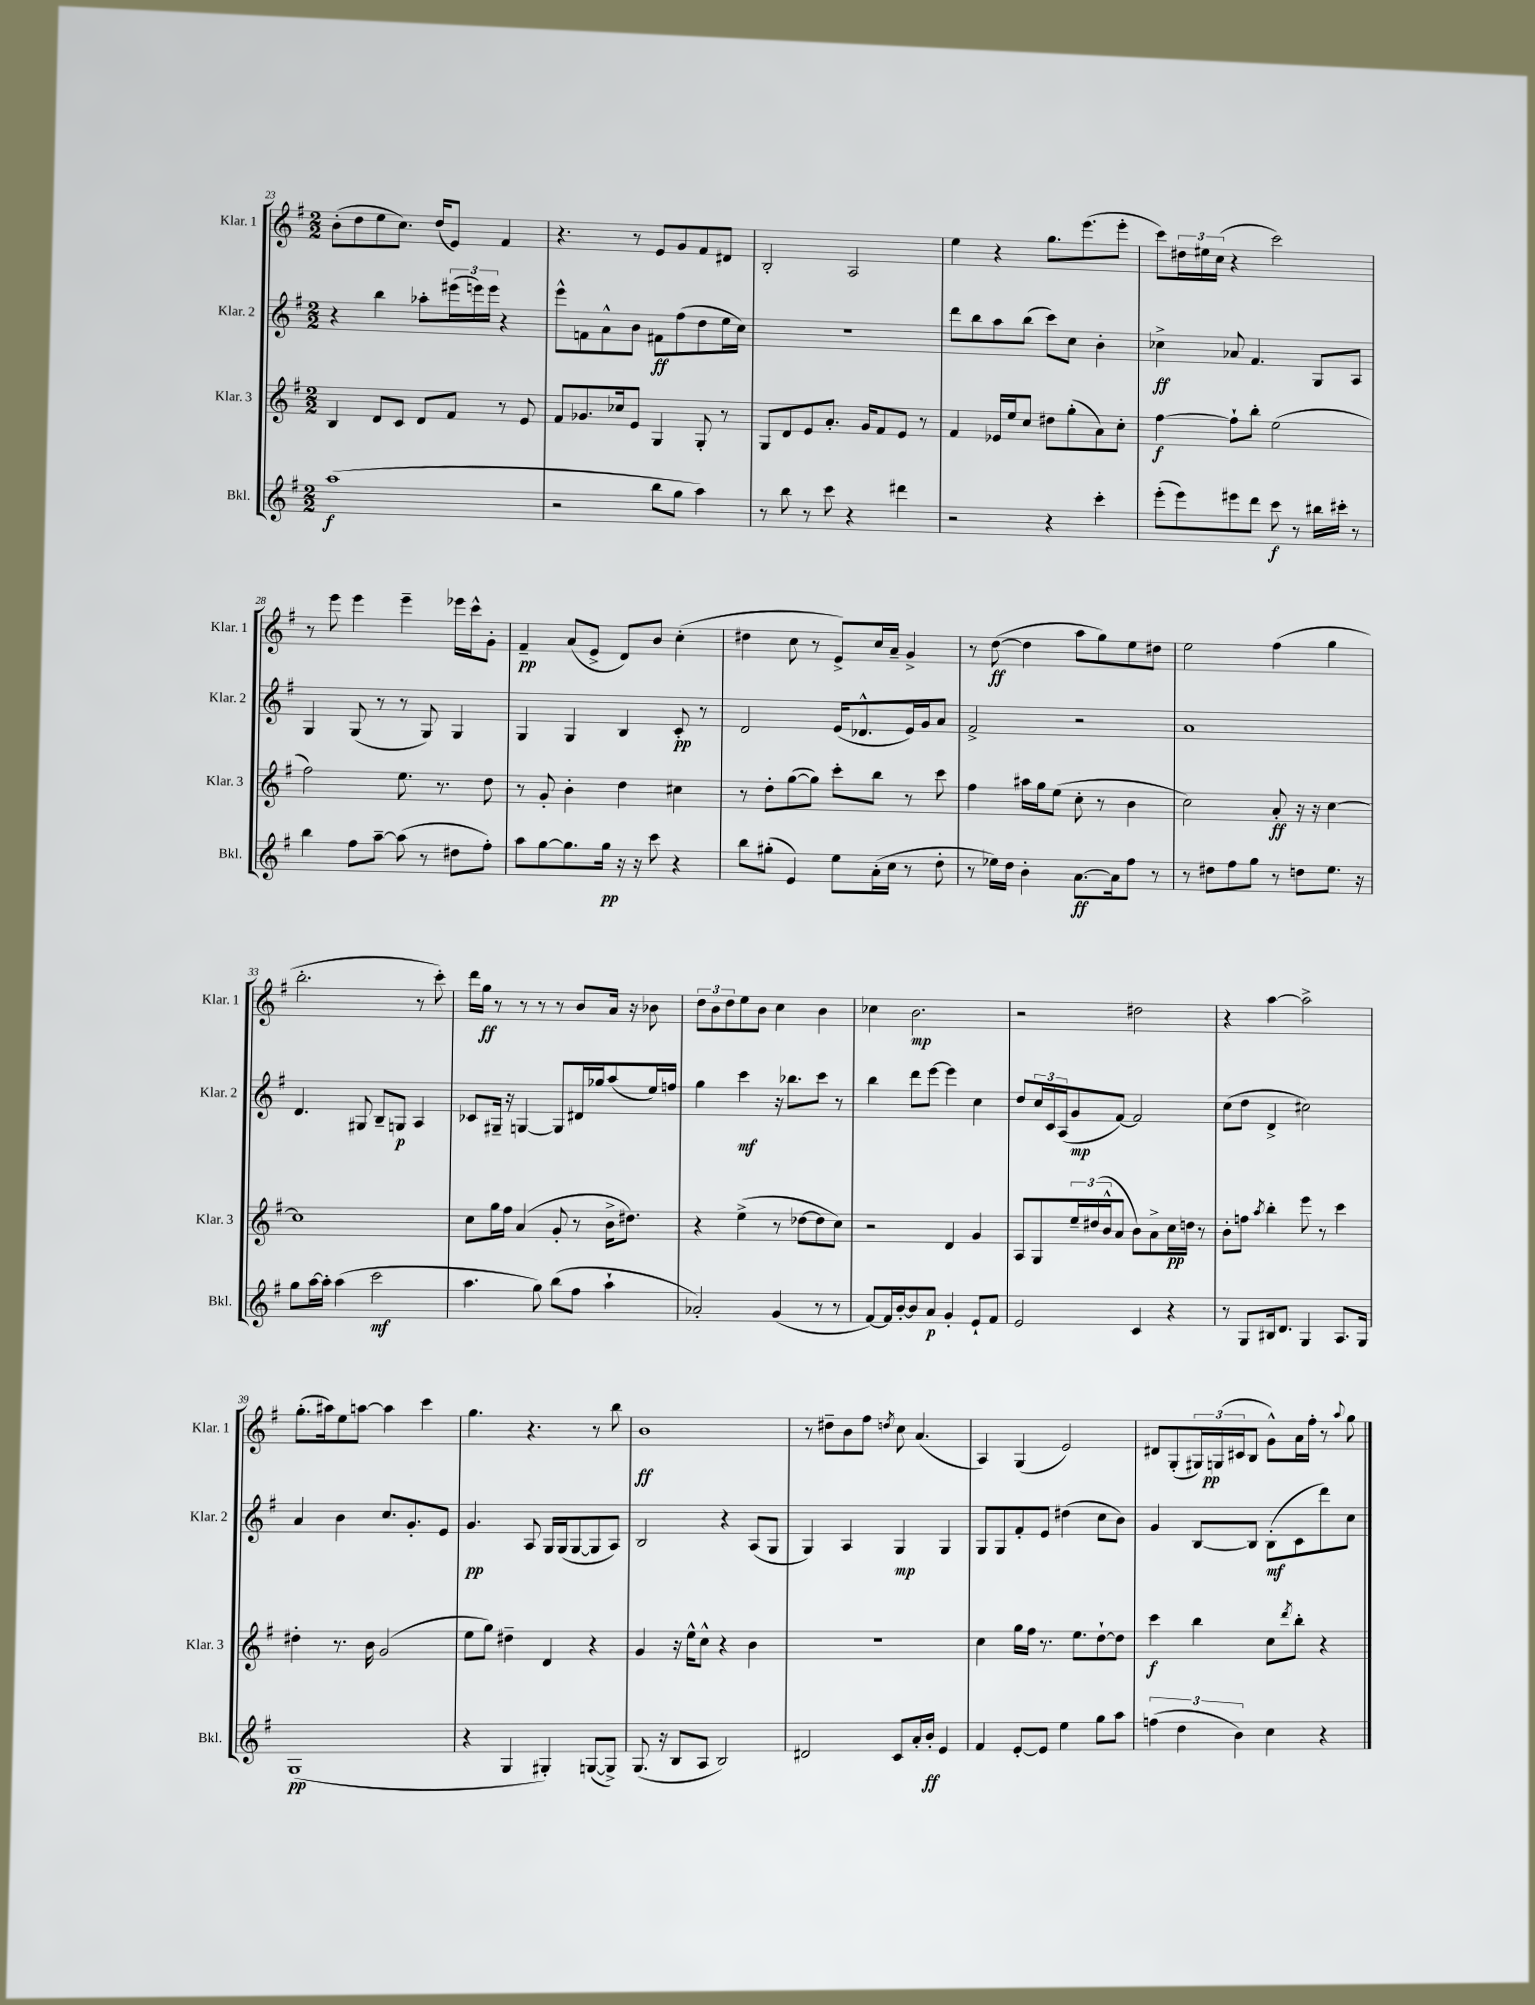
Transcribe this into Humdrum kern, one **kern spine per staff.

**kern	**dynam	**kern	**dynam	**kern	**dynam	**kern	**dynam
*part4	*part4	*part3	*part3	*part2	*part2	*part1	*part1
*staff4	*staff4	*staff3	*staff3	*staff2	*staff2	*staff1	*staff1
*I"Bkl.	*	*I"Klar. 3	*	*I"Klar. 2	*	*I"Klar. 1	*
*I'Bkl.	*	*I'Klar. 3	*	*I'Klar. 2	*	*I'Klar. 1	*
*clefG2	*	*clefG2	*	*clefG2	*	*clefG2	*
*k[f#]	*	*k[f#]	*	*k[f#]	*	*k[f#]	*
*M2/2	*	*M2/2	*	*M2/2	*	*M2/2	*
=23	=23	=23	=23	=23	=23	=23	=23
(1aa	f	4B/	.	4r	.	(8b'\L	.
.	.	.	.	.	.	8dd\	.
.	.	8d/L	.	4bb\	.	8ee\	.
.	.	8c/J	.	.	.	8.cc\J)	.
.	.	8d/L	.	8aa-X'\L	.	.	.
.	.	.	.	.	.	(16dd/KL	.
.	.	8f#/J	.	(24eee#X\L	.	8e/J)	.
.	.	.	.	24eeen\)	.	.	.
.	.	.	.	24eee\JJ	.	.	.
.	.	8r	.	4r	.	4f#/	.
.	.	8e/	.	.	.	.	.
=24	=24	=24	=24	=24	=24	=24	=24
2r	.	8f#/L	.	8eee^^\L	.	4.r	.
.	.	8.g-X/	.	8fn\	.	.	.
.	.	.	.	8a^^\	.	.	.
.	.	16cc-X/k	.	.	.	.	.
.	.	8e/J	.	8b\J	.	8r	.
8bb\L	.	4G/	.	8f#X\L	ff	8e/L	.
8gg\J	.	.	.	(8ff#\	.	8g/	.
4aa\)	.	8G'/	.	8dd\	.	8f#/	.
.	.	8r	.	16ee\L	.	8d#X/J	.
.	.	.	.	16cc\JJ)	.	.	.
=25	=25	=25	=25	=25	=25	=25	=25
8r	.	8G/L	.	1r	.	2B'/	.
8bb\	.	8d/	.	.	.	.	.
8r	.	8e/	.	.	.	.	.
8ccc\	.	8.a'/J	.	.	.	.	.
4r	.	.	.	.	.	2A/	.
.	.	16g/KL	.	.	.	.	.
.	.	8f#/	.	.	.	.	.
4ddd#X\	.	8e/J	.	.	.	.	.
.	.	8r	.	.	.	.	.
=26	=26	=26	=26	=26	=26	=26	=26
2r	.	4f#/	.	8ddd\L	.	4ee\	.
.	.	.	.	8bb\	.	.	.
.	.	16e-X/LL	.	8aa\	.	4r	.
.	.	16ee/J	.	.	.	.	.
.	.	8cc/J	.	(8bb\J	.	.	.
4r	.	8dd#X\L	.	8ccc\L)	.	8.gg\L	.
.	.	(8gg'\	.	8cc\J	.	.	.
.	.	.	.	.	.	(8.eee\	.
4ccc'\	.	8a\)	.	4b'\	.	.	.
.	.	8cc'\J	.	.	.	8eee'\J	.
=27	=27	=27	=27	=27	=27	=27	=27
(8eee'\L	.	[4ff#\	f	4cc-X^\	ff	8ccc\L)	.
8eee\)	.	.	.	.	.	24dd#X\L	.
.	.	.	.	.	.	24ee#X\	.
.	.	.	.	.	.	(24cc\JJ	.
8eee#X\	.	8ff#`\L]	.	8a-X/	.	4r	.
8ddd\J	.	8bb'\J	.	4.f#/	.	.	.
8ccc\	f	(2ee\	.	.	.	2ccc\)	.
8r	.	.	.	.	.	.	.
16bb#X\LL	.	.	.	8G/L	.	.	.
16ccc#X'\JJ	.	.	.	.	.	.	.
8r	.	.	.	8A/J	.	.	.
!!LO:LB:g=z
=28	=28	=28	=28	=28	=28	=28	=28
4bb\	.	2ff#\)	.	4G/	.	8r	.
.	.	.	.	.	.	8eee\	.
8ff#\L	.	.	.	(8G/	.	4eee\	.
[8aa~\J	.	.	.	8r	.	.	.
(8aa\]	.	8.ee\	.	8r	.	4eee~\	.
8r	.	.	.	8G/)	.	.	.
.	.	8.r	.	.	.	.	.
8dd#X\L	.	.	.	4G/	.	16eee-X\LL	.
.	.	.	.	.	.	16ccc^^\J	.
8ff#'\J)	.	8dd\	.	.	.	8g'\J	.
=29	=29	=29	=29	=29	=29	=29	=29
8aa\L	.	8r	.	4G/	.	4f#~/	pp
[8gg\	.	8g'/	.	.	.	.	.
8.gg\]	.	4b'\	.	4G/	.	(8a/L	.
.	.	.	.	.	.	8e^/J	.
16gg\Jk	pp	.	.	.	.	.	.
16r	.	4dd\	.	4B/	.	8d/L)	.
16r	.	.	.	.	.	.	.
8ccc\	.	.	.	.	.	8b/J	.
4r	.	4cc#X\	.	8c'/	pp	(4cc'\	.
.	.	.	.	8r	.	.	.
=30	=30	=30	=30	=30	=30	=30	=30
8bb\L	.	8r	.	2d/	.	4dd#X\	.
(8gg#X'\J	.	8dd'\L	.	.	.	.	.
4e/)	.	([8gg\	.	.	.	8cc\	.
.	.	8gg\J])	.	.	.	8r	.
8ee\L	.	8ccc'\L	.	(16e/KL	.	8e^/L)	.
.	.	.	.	8.d-X^^/	.	.	.
(16a'\L	.	8bb\J	.	.	.	16cc/L	.
16cc\JJ	.	.	.	.	.	16a~/JJ	.
8r	.	8r	.	16e/L)	.	4g^/	.
.	.	.	.	16g/J	.	.	.
8dd'\	.	8ccc\	.	8a/J	.	.	.
=31	=31	=31	=31	=31	=31	=31	=31
8r	.	4ff#\	.	2f#^/	.	8r	.
16ee-X\LL)	.	.	.	.	.	([8dd\	ff
16dd\JJ	.	.	.	.	.	.	.
4b'\	.	16aa#X\LL	.	.	.	4dd\]	.
.	.	16gg\J	.	.	.	.	.
.	.	(8ee\J	.	.	.	.	.
[8.a\L	ff	8cc'\	.	2r	.	8aa\L	.
.	.	8r	.	.	.	8gg\)	.
16a\k]	.	.	.	.	.	.	.
8ff#\J	.	4b\	.	.	.	8ee\	.
8r	.	.	.	.	.	8dd#X\J	.
=32	=32	=32	=32	=32	=32	=32	=32
8r	.	2cc\)	.	1a	.	2ee\	.
8dd#X\L	.	.	.	.	.	.	.
8ff#\	.	.	.	.	.	.	.
8gg\J	.	.	.	.	.	.	.
8r	.	8a'/	ff	.	.	(4ff#\	.
8ddn\L	.	16r	.	.	.	.	.
.	.	16r	.	.	.	.	.
8.ee\J	.	[4cc\	.	.	.	4gg\	.
16r	.	.	.	.	.	.	.
!!LO:LB:g=z
=33	=33	=33	=33	=33	=33	=33	=33
8gg\L	.	1cc]	.	4.d/	.	2.bb'\	.
[16aa\L	.	.	.	.	.	.	.
16aa'\JJ]	.	.	.	.	.	.	.
(4aa\	.	.	.	.	.	.	.
.	.	.	.	8G#X/	.	.	.
2ccc\	mf	.	.	8B~/L	.	.	.
.	.	.	.	8Gn/J	p	.	.
.	.	.	.	4A/	.	8r	.
.	.	.	.	.	.	8ccc'\)	.
=34	=34	=34	=34	=34	=34	=34	=34
4.aa\	.	8cc\L	.	8c-X/L	.	16ddd\LL	.
.	.	.	.	.	.	16gg\JJ	ff
.	.	16gg\L	.	16G#X~/Jk	.	8r	.
.	.	16ff#\JJ	.	16r	.	.	.
.	.	(4a/	.	[4Gn/	.	8r	.
8gg\)	.	.	.	.	.	8r	.
(8bb\L	.	8g'/	.	8G/L]	.	8r	.
8ff#\J	.	8r	.	16d#X/L	.	8b/L	.
.	.	.	.	16gg-X/J	.	.	.
4aa`\	.	16b^\KL	.	(8aa/	.	16a/Jk	.
.	.	8.dd#X\J)	.	.	.	16r	.
.	.	.	.	16ee/L)	.	8b-X\	.
.	.	.	.	16ffn/JJ	.	.	.
=35	=35	=35	=35	=35	=35	=35	=35
2a-X'/)	.	4r	.	4gg\	.	12dd\L	.
.	.	.	.	.	.	12b\	.
.	.	.	.	.	.	12dd\	.
.	.	(4ee^\	.	4ccc\	mf	8ee\	.
.	.	.	.	.	.	8b\J	.
(4g/	.	8r	.	16r	.	4cc\	.
.	.	.	.	8.bb-X\L	.	.	.
.	.	[8dd-X\L	.	.	.	.	.
8r	.	8dd-\]	.	8ccc\J	.	4b\	.
8r	.	8cc\J)	.	8r	.	.	.
=36	=36	=36	=36	=36	=36	=36	=36
[8f#/L)	.	2r	.	4bb\	.	4cc-X\	.
16f#/L]	.	.	.	.	.	.	.
[16b'/J	.	.	.	.	.	.	.
8b/]	.	.	.	8ddd\L	.	2.b\	mp
8a/J	p	.	.	[8eee\J	.	.	.
4g'/	.	4d/	.	4eee\]	.	.	.
8e`/L	.	4g/	.	4cc\	.	.	.
8f#/J	.	.	.	.	.	.	.
=37	=37	=37	=37	=37	=37	=37	=37
2e/	.	8A/L	.	8dd/L	.	2r	.
.	.	8G/	.	24cc/L	.	.	.
.	.	.	.	24c/	.	.	.
.	.	.	.	(24A/J	.	.	.
.	.	24ee~/L	.	8g/	mp	.	.
.	.	(24dd#X/	.	.	.	.	.
.	.	24b^^/J	.	.	.	.	.
.	.	8a/J	.	[8f#/J)	.	.	.
4c/	.	8b\L)	.	2f#/]	.	2dd#X\	.
.	.	8a^\	.	.	.	.	.
4r	.	16cc\L	pp	.	.	.	.
.	.	16ddn\JJ	.	.	.	.	.
.	.	8r	.	.	.	.	.
=38	=38	=38	=38	=38	=38	=38	=38
8r	.	8b'\L	.	(8cc\L	.	4r	.
8G/L	.	8ffn\J	.	8dd\J	.	.	.
.	.	8qaa/	.	.	.	.	.
16B#X/k	.	4bb'\	.	4d^/	.	[4aa\	.
8.d/J	.	.	.	.	.	.	.
4G/	.	8eee\	.	2cc#X\)	.	2aa^\]	.
.	.	8r	.	.	.	.	.
8.A/L	.	4ccc\	.	.	.	.	.
16G/Jk	.	.	.	.	.	.	.
!!LO:LB:g=z
=39	=39	=39	=39	=39	=39	=39	=39
(1G	pp	4dd#X'\	.	4a/	.	(8.gg'\L	.
.	.	.	.	.	.	16aa#X\k)	.
.	.	8.r	.	4b\	.	8ee\	.
.	.	.	.	.	.	[8aan\J	.
.	.	16b\	.	.	.	.	.
.	.	(2g/	.	8.cc/L	.	4aa\]	.
.	.	.	.	8.g'/	.	.	.
.	.	.	.	.	.	4ccc\	.
.	.	.	.	8e/J	.	.	.
=40	=40	=40	=40	=40	=40	=40	=40
4r	.	8ee\L	.	4.g/	pp	4.gg\	.
.	.	8gg\J)	.	.	.	.	.
4G/	.	4dd#X~\	.	.	.	.	.
.	.	.	.	8A/	.	4.r	.
4G#X'/)	.	4d/	.	16G/LL	.	.	.
.	.	.	.	(16G/J	.	.	.
.	.	.	.	[8G/	.	.	.
([8Gn/L	.	4r	.	8G/]	.	8r	.
8G^/J])	.	.	.	8A/J)	.	8bb\	.
=41	=41	=41	=41	=41	=41	=41	=41
(8.G/	.	4g/	.	2B/	.	1b	ff
16r	.	.	.	.	.	.	.
8B/L	.	16r	.	.	.	.	.
.	.	16ee^^\KL	.	.	.	.	.
8A/J	.	8cc^^\J	.	.	.	.	.
2B/)	.	4r	.	4r	.	.	.
.	.	4b\	.	(8A/L	.	.	.
.	.	.	.	8G/J	.	.	.
=42	=42	=42	=42	=42	=42	=42	=42
2d#X/	.	1r	.	4G/)	.	8r	.
.	.	.	.	.	.	8dd#X~\L	.
.	.	.	.	4A/	.	8b\	.
.	.	.	.	.	.	8ff#\J	.
.	.	.	.	.	.	8qddn/	.
8c/L	.	.	.	4G/	mp	8cc\	.
16a'/L	.	.	.	.	.	(4.a/	.
16b'/JJ	ff	.	.	.	.	.	.
4e/	.	.	.	4G/	.	.	.
=43	=43	=43	=43	=43	=43	=43	=43
4f#/	.	4cc\	.	8G/L	.	4A/)	.
.	.	.	.	8G/	.	.	.
[8e'/L	.	16gg\LL	.	8f#'/	.	(4G/	.
.	.	16ff#\JJ	.	.	.	.	.
8e/J]	.	8.r	.	8e/J	.	.	.
4ee\	.	.	.	(4dd#X\	.	2e/)	.
.	.	8.ee\L	.	.	.	.	.
8gg\L	.	[8dd`\	.	8cc\L	.	.	.
8aa\J	.	8dd\J]	.	8b\J)	.	.	.
=44	=44	=44	=44	=44	=44	=44	=44
(6ffn\	.	4ccc\	f	4g/	.	8d#X/L	.
.	.	.	.	.	.	(8G'/	.
6dd\	.	.	.	.	.	.	.
.	.	4bb\	.	[8B/L	.	24G#X/L)	.
.	.	.	.	.	.	(24Gn/	pp
6b\)	.	.	.	.	.	24c#X/J	.
.	.	.	.	8B/J]	.	8B/J	.
4cc\	.	8cc\L	.	(8B'\L	mf	8g^^\L)	.
.	.	8qddd/	.	.	.	.	.
.	.	8bb'\J	.	8c\	.	16a\L	.
.	.	.	.	.	.	16ff#'\JJ	.
4r	.	4r	.	8ddd\)	.	8r	.
.	.	.	.	.	.	8qqaa/	.
.	.	.	.	8cc\J	.	8gg\	.
==	==	==	==	==	==	==	==
*-	*-	*-	*-	*-	*-	*-	*-
